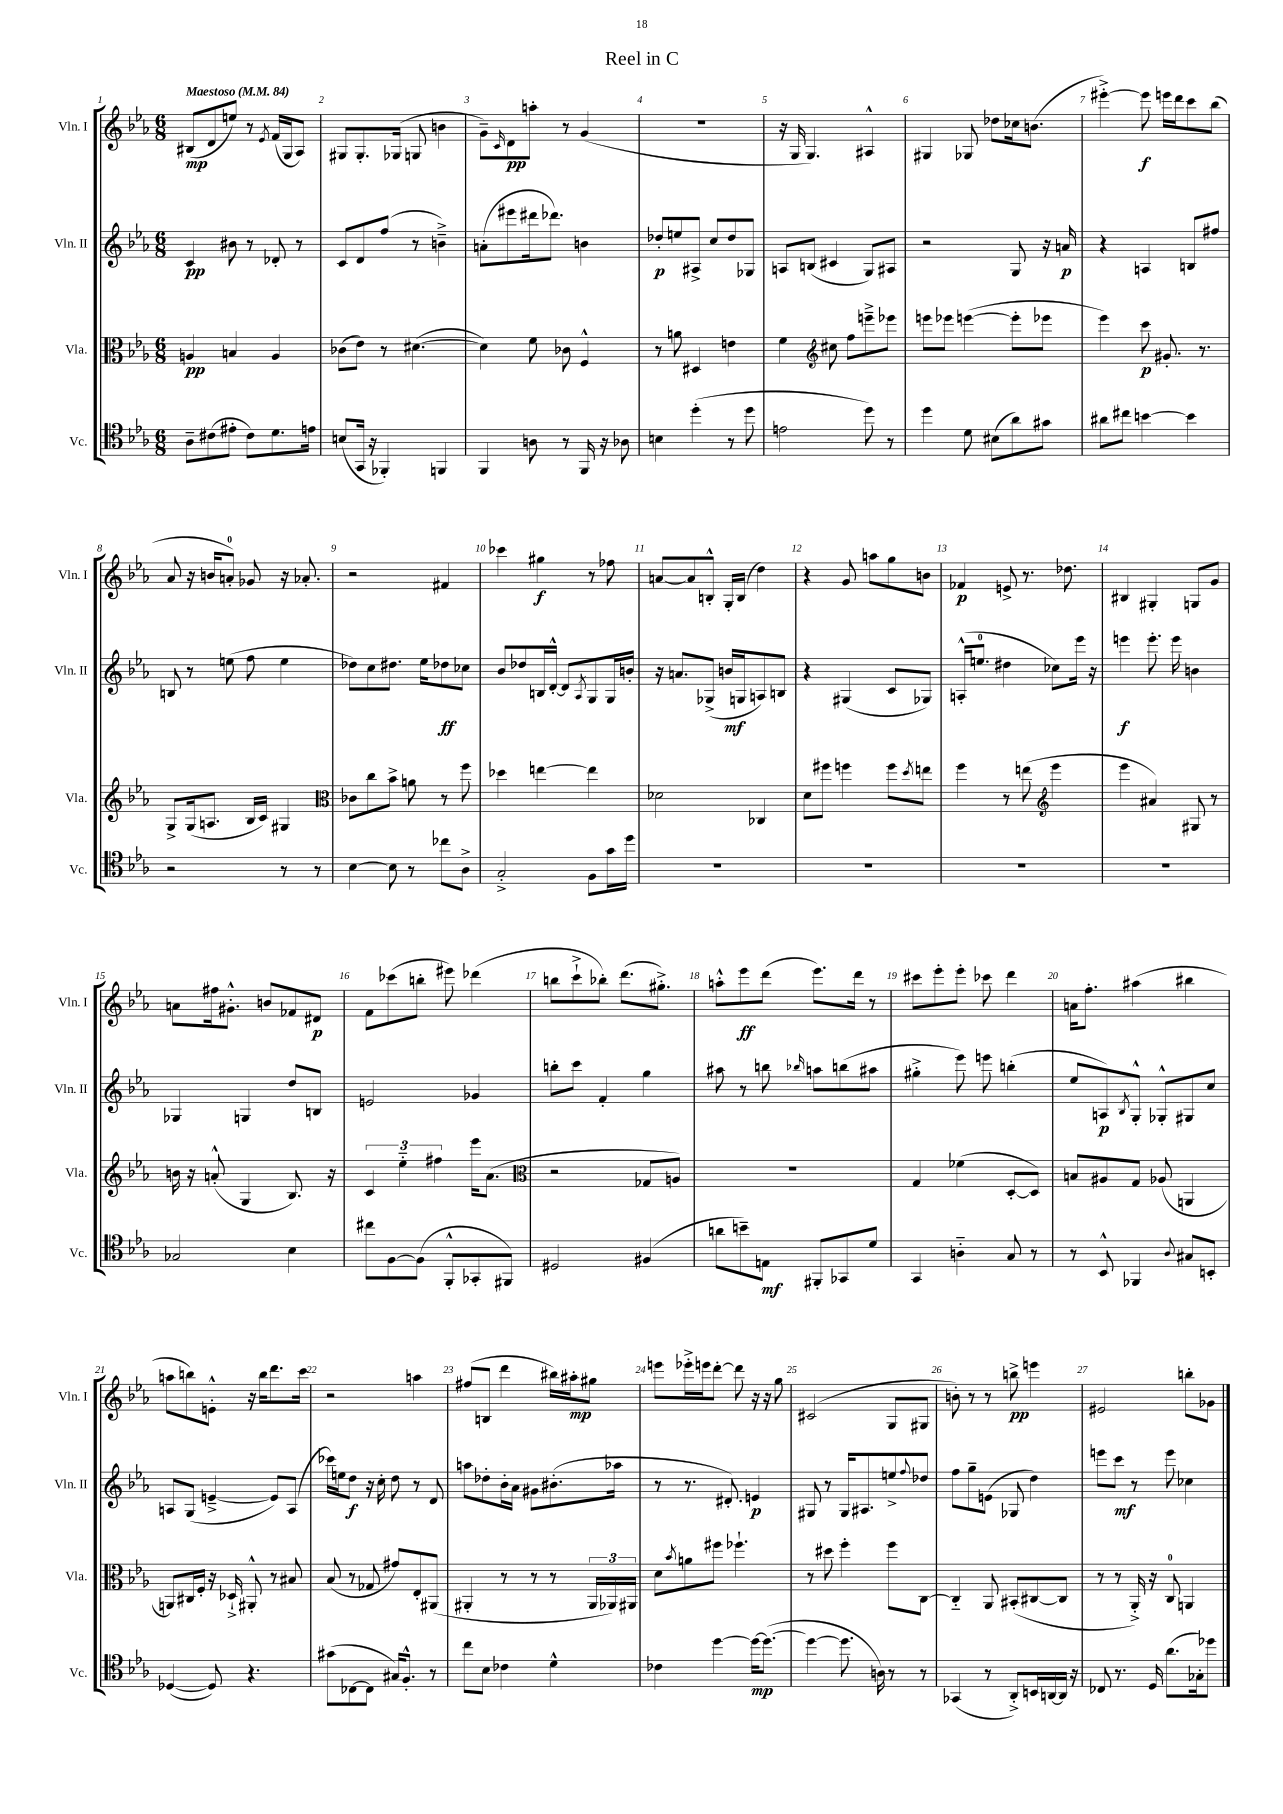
\header { title = "Reel in C" }
<<
\new StaffGroup <<
\new Staff = "s0" \with { instrumentName = "Vln. I" shortInstrumentName = "Vln. I" } {
    \clef treble \key ees \major \numericTimeSignature \time 6/8 \tempo "Maestoso" 4 = 84
    bis8\mp( d'8 e''8) r8 \acciaccatura { ees'8 } f'16( g16 aes8) |
    gis8 gis8.-. ges16( g8 b'4 |
    g'8--) \grace { c'16 } d'8\pp a''8-. r8 g'4( |
    R2. |
    r16 g16 g4.) ais4-^ |
    gis4 ges8 des''8 ces''16 b'8.( |
    eis'''4~-.->) eis'''8\f e'''16 d'''16 c'''8 bes''8( |
    aes'8 r16 b'16 a'8-0-.) ges'8 r16 aes'8.-. |
    r2 fis'4 |
    ces'''4 gis''4\f r8 fes''8 |
    a'8~ a'8 b8-.-^ g16-. b16( d''4) |
    r4 g'8 a''8 g''8 b'8 |
    fes'4\p e'8-> r8. des''8. |
    bis4 gis4-. g8 g'8 |
    a'8 fis''16 gis'8.-.-^ b'8 fes'8 dis'8\p |
    f'8 ces'''8( b''8-. eis'''8) des'''4( |
    b''8 c'''8-!-> bes''8-.) d'''8.( gis''8.-.->) |
    a''8-.-^ ees'''8\ff d'''8( ees'''8.) d'''16 r8 |
    cis'''8 ees'''8-. ees'''8-. ces'''8 d'''4 |
    a'16 f''8.-. ais''4( bis''4 |
    a''8 b''8) e'8-.-^ r16 b''16 d'''8. c'''16 |
    r2 a''4 |
    fis''8( b8 d'''4 bis''16) ais''16-.\mp gis''8 |
    e'''8 ees'''16-.-> e'''16 d'''8~-. d'''8 r16 r16 g''8 |
    cis'2( g8 gis8 |
    b'8-.) r8 r8 b''8->\pp e'''4 |
    eis'2 b''8-. ges'8 \bar "|." |
}
\new Staff = "s1" \with { instrumentName = "Vln. II" shortInstrumentName = "Vln. II" } {
    \clef treble \key ees \major \numericTimeSignature \time 6/8
    c'4\pp bis'8 r8 des'8-. r8 |
    c'8 d'8 f''8( r8 b'4--->) |
    a'8-.( eis'''8 dis'''16 des'''8.) b'4 |
    des''8-.\p e''8 ais8-> c''8 des''8 ges8 |
    a8 b8( cis'4 g8) ais8 |
    r2 g8 r16 a'16\p |
    r4 a4 b8 fis''8 |
    b8 r8 e''8( f''8 e''4 |
    des''8) c''8 dis''8. ees''16 des''8\ff ces''8 |
    bes'8 des''8 b16 d'16~-.-^ d'8 \acciaccatura { aes8 } g8 g16 b'16-. |
    r16 a'8. ges8->( b'16\mf g16 a8) b8 |
    r4 gis4( c'8 ges8) |
    a16-.-^( e''8.-0 dis''4 ces''8) ees'''16 r16 |
    e'''4\f e'''8.-. e'''16 b'4 |
    ges4 g4 d''8 b8 |
    e'2 ges'4 |
    b''8-. c'''8 f'4-. g''4 |
    ais''8 r8 b''8 \grace { bes''16 } a''8 b''8( ais''8 |
    gis''4-.-> ees'''8) e'''8 b''4-.( |
    ees''8 a8\p) \acciaccatura { bes8 } g8-.-^ ges8-.-^ gis8 c''8 |
    a8 g8( e'4~---> e'8) a8( |
    ces'''16) e''16 d''8\f r16 c''16-. d''8 r8 d'8 |
    a''8 des''8-. bes'16-. aes'16 gis'8 bis'8.-.( aes''16 |
    r8 r8. dis'8.-.) e'4\p |
    gis8 r8 gis16 ais8. e''8-> \appoggiatura { f''8 } des''8 |
    f''8 g''8-- e'8( ges8 d''4) |
    e'''8 c'''8\mf r8 e'''8 ces''4 \bar "|." |
}
\new Staff = "s2" \with { instrumentName = "Vla." shortInstrumentName = "Vla." } {
    \clef alto \key ees \major \numericTimeSignature \time 6/8
    a4\pp b4 a4 |
    ces'8( ees'8) r8 dis'4.~( |
    dis'4) f'8 ces'8 f4-^ |
    r8 a'8 dis4 e'4 |
    f'4 \clef treble cis''8 f''8 e'''8---> ees'''8 |
    e'''8 ees'''8 e'''4~( e'''8-. ees'''8 |
    ees'''4) c'''8\p gis'8.-. r8. |
    g8-> g16( a8. bes16 c'16) gis4 |
    \clef alto ces'8 c''8 bes'8-> a'8 r8 f''8 |
    des''4 e''4~ e''4 |
    des'2 ces4 |
    d'8 fis''8 f''4 f''8 \acciaccatura { d''8 } e''8 |
    f''4 r8 e''8( \clef treble ees'''4 |
    ees'''4 ais'4) gis8 r8 |
    b'16 r16 a'8-.-^( g4 bes8.) r16 |
    \tuplet 3/2 { c'4 ees''4-_ fis''4 } ees'''16 aes'8.( |
    \clef alto r2 ges8 a8) |
    R2. |
    g4 fes'4( d8~-. d8) |
    b8 ais8 g8 aes8( a,4 |
    a,8) cis16 f16-. r16 des16-!-> ais,8-.-^ r8 bis8 |
    bes8( r8 ges8 gis'8) ees8-. ais,8( |
    ais,4-. r8 r8 r8 \tuplet 3/2 { ais,16 aes,16) ais,16 } |
    d'8 \acciaccatura { bes'8 } a'8 fis''8 fes''4.-! |
    r8 dis''8 f''4-. f''8 c8~ |
    c4-_ aes,8 bis,8-.( cis8~ cis8 |
    r8 r8 aes,16-.->) r16 c8-0 a,4 \bar "|." |
}
\new Staff = "s3" \with { instrumentName = "Vc." shortInstrumentName = "Vc." } {
    \clef tenor \key ees \major \numericTimeSignature \time 6/8
    aes8-- cis'8( eis'8-. cis'8) d'8. e'16 |
    b8( g,16 r16 fes,4-.) f,4 |
    f,4 a8 r8 f,16 r16 aes8 |
    b4 d''4-.( r8 d''8 |
    e'2 d''8) r8 |
    d''4 d'8 bis8( aes'8) gis'8 |
    ais'8 cis''8 b'4~ b'4 |
    r2 r8 r8 |
    bes4~ bes8 r8 ces''8 aes8-> |
    g2-.-> f8 g'16 d''16 |
    R2. |
    R2. |
    R2. |
    R2. |
    ges2 bes4 |
    cis''8 f8~ f8( f,8-.-^ ges,8-. fis,8) |
    dis2 fis4( |
    a'8 b'8--) e8\mf fis,8-. ges,8 d'8 |
    g,4 a4-_ g8 r8 |
    r8 bes,8-^ fes,4 \appoggiatura { aes8 } gis8 b,8-. |
    des4~( des8) r4. |
    gis'8( ces8~ ces8 gis16) f8.-.-^ r8 |
    c''8 bes8 ces'4 d'4-^ |
    ces'4 d''4~ d''16~\mp d''8.~( |
    d''4~ d''8. a16) r8 r8 |
    ges,4( r8 aes,8-.->) b,16 a,16~ a,16 r16 |
    ces8 r8. d16 aes'8.( ges16-.) des''8 \bar "|." |
}
>>
>>
\layout { \context { \Score \override BarNumber.break-visibility = ##(#f #t #t) barNumberVisibility = #all-bar-numbers-visible } }
